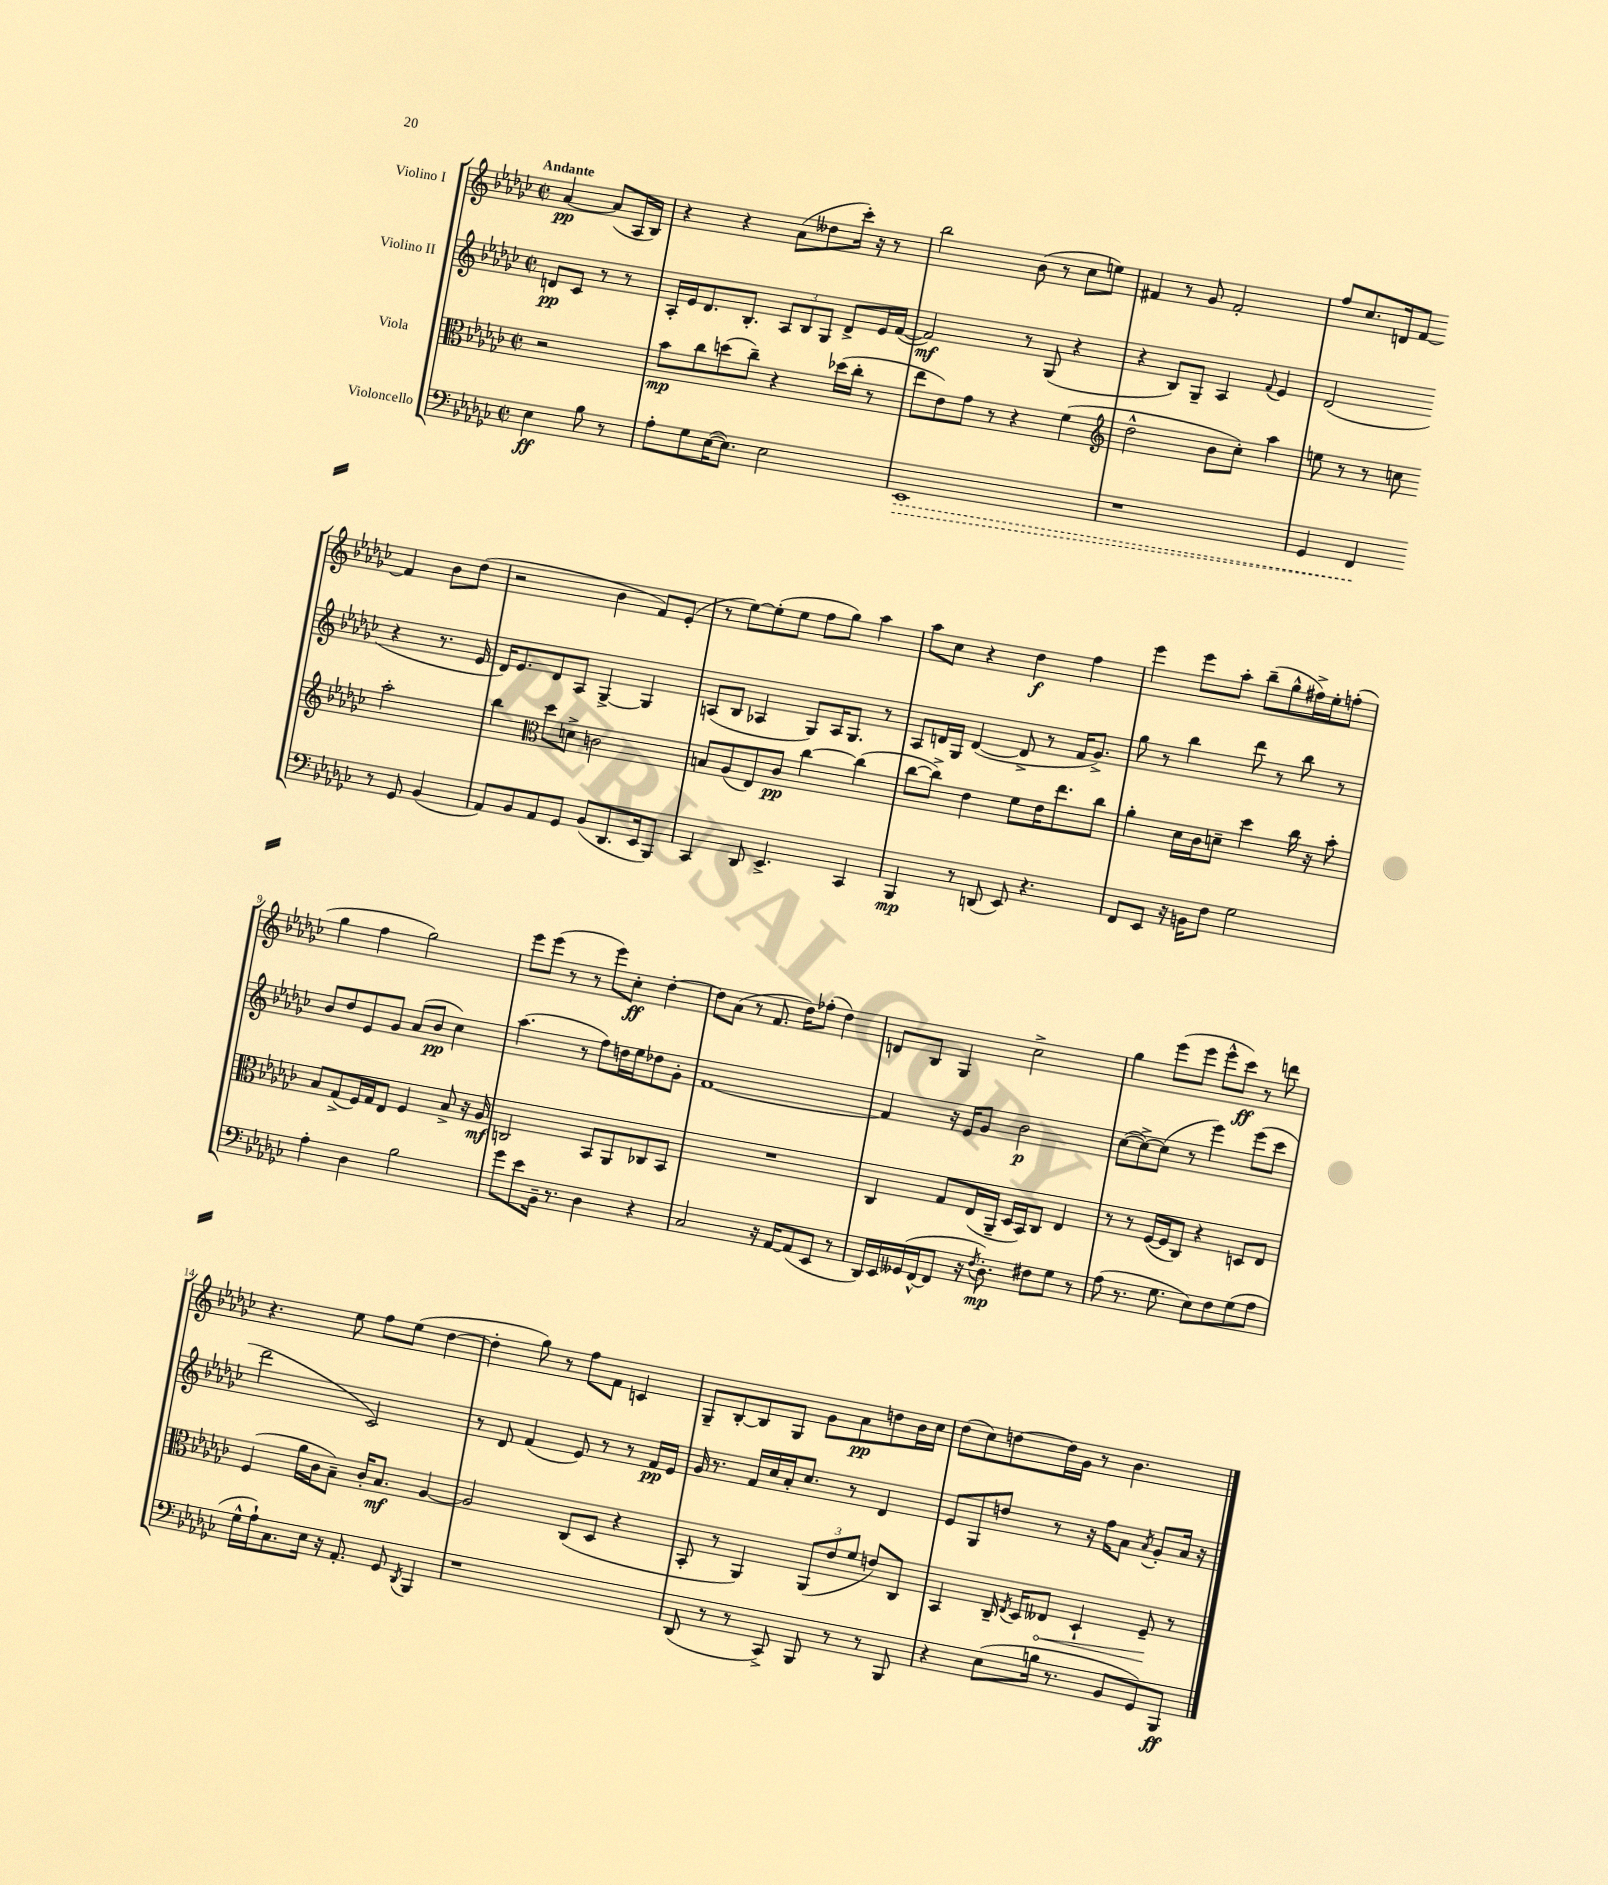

**kern	**dynam	**kern	**dynam	**kern	**dynam	**kern	**dynam
*part4	*part4	*part3	*part3	*part2	*part2	*part1	*part1
*staff4	*staff4	*staff3	*staff3	*staff2	*staff2	*staff1	*staff1
*I"Violoncello	*	*I"Viola	*	*I"Violino II	*	*I"Violino I	*
*clefF4	*	*clefC3	*	*clefG2	*	*clefG2	*
*k[b-e-a-d-g-c-]	*	*k[b-e-a-d-g-c-]	*	*k[b-e-a-d-g-c-]	*	*k[b-e-a-d-g-c-]	*
*M2/2	*	*M2/2	*	*M2/2	*	*M2/2	*
*met(c|)	*	*met(c|)	*	*met(c|)	*	*met(c|)	*
=	=	=	=	=	=	=	=
!	!	!	!	!	!	!LO:TX:a:B:t=Andante	!
4E-\	ff	2r	.	8dn/L	pp	[4a-/	pp
.	.	.	.	8c-/J	.	.	.
8B-\	.	.	.	8r	.	(8a-/L]	.
8r	.	.	.	8r	.	16A-/L	.
.	.	.	.	.	.	16B-/JJ)	.
=1	=1	=1	=1	=1	=1	=1	=1
8A-'\L	.	8b-\L	mp	16A-'/LL	.	4r	.
.	.	.	.	16e-/J	.	.	.
8G-\	.	8cc-\	.	8.d-/	.	.	.
([16E-\K	.	(8ddn\	.	.	.	4r	.
8.E-\J])	.	.	.	8.B-'/J	.	.	.
.	.	8cc-~\J)	.	.	.	.	.
2E-\	.	4r	.	12A-/L	.	(8a-\L	.
.	.	.	.	12B-/	.	.	.
.	.	.	.	.	.	8dd--X\	.
.	.	.	.	12G-/J	.	.	.
.	.	(16dd-X\LL	.	8d-^/L	.	16ccc-'\Jk)	.
.	.	16cc-'\JJ	.	.	.	16r	.
.	.	8r	.	16e-/L	.	8r	.
.	.	.	.	([16f/JJ	.	.	.
=2	=2	=2	=2	=2	=2	=2	=2
!	!LO:HP:b	!	!	!	!	!	!
1EE-	>	8ee-\L	.	2f/])	mf	2bb-\	.
.	.	8e-\)	.	.	.	.	.
.	.	8g-\J	.	.	.	.	.
.	.	8r	.	.	.	.	.
.	.	4r	.	8r	.	(8b-\	.
.	.	.	.	(8G-/	.	8r	.
.	.	(4f\	.	4r	.	8cc-\L	.
.	.	.	.	.	.	8een\J)	.
=3	=3	=3	=3	=3	=3	=3	=3
*	*	*clefG2	*	*	*	*	*
1r	.	2dd-^^\	.	4r	.	4f#X/	.
.	.	.	.	8B-/L)	.	8r	.
.	.	.	.	8G-~/J	.	8g-/	.
.	.	8b-\L	.	4A-/	.	2f#'/	.
.	.	8cc-'\J)	.	.	.	.	.
.	.	.	.	8qqf/	.	.	.
.	.	4aa-\	.	4e-/	.	.	.
=4	=4	=4	=4	=4	=4	=4	=4
4GG-/	.	8een\	.	(2d-/	.	8ff/L	.
.	.	8r	.	.	.	8.cc-/	.
4FF/	.	8r	.	.	.	.	.
.	.	.	.	.	.	16dn/k	.
.	.	8ccn\	.	.	.	[8f/J	.
8r	]	2aa-'\	.	4r	.	4f/]	.
8GG-/	.	.	.	.	.	.	.
(4BB-/	.	.	.	8.r	.	8b-\L	.
.	.	.	.	.	.	(8dd-\J	.
.	.	.	.	16e-/	.	.	.
!!LO:LB:g=z
=5	=5	=5	=5	=5	=5	=5	=5
8AA-/L)	.	4bb-\	.	16d-/KL)	.	2r	.
.	.	.	.	8.e-/	.	.	.
8BB-/	.	.	.	.	.	.	.
*	*	*clefC3	*	*	*	*	*
8AA-/	.	8dd-\L	.	8d-/	.	.	.
8GG-/J	.	8dn^\J	.	8A-/J	.	.	.
(8BB-/L	.	2cn\	.	[4G-^/	.	4b-\	.
8.DD-/	.	.	.	.	.	.	.
.	.	.	.	4G-/]	.	8f/L)	.
16EE-/k	.	.	.	.	.	.	.
8BBB-/J)	.	.	.	.	.	(8e-'/J	.
=6	=6	=6	=6	=6	=6	=6	=6
4CC-/	.	8Bn/L	.	(8An/L	.	8r	.
.	.	(8A-/	.	8B-/J	.	[8ee-\L)	.
8DD-/	.	8E-/)	.	4A-X/	.	(8ee-'\]	.
4.EE-^/	.	8c-/J	pp	.	.	8ee-\J	.
.	.	[4cc-\	.	8G-/L)	.	8ff\L	.
.	.	.	.	16A-/K	.	8gg-\J)	.
.	.	.	.	8.G-/J	.	.	.
4CC-/	.	(4cc-\]	.	.	.	4aa-\	.
.	.	.	.	8r	.	.	.
=7	=7	=7	=7	=7	=7	=7	=7
4BBB-/	mp	[8cc-\L	.	8A-/L	.	8aa-\L	.
.	.	8cc-^\J])	.	16dn/L	.	8cc-\J	.
.	.	.	.	16G-/JJ	.	.	.
8r	.	4e-\	.	([4d/	.	4r	.
(8DDn/	.	.	.	.	.	.	.
8EE-/)	.	8f\L	.	8d^/]	.	4dd-\	f
4.r	.	16e-\K	.	8r	.	.	.
.	.	8.ee-\	.	.	.	.	.
.	.	.	.	16f/KL	.	4ff\	.
.	.	.	.	8.g-^/J)	.	.	.
.	.	8cc-\J	.	.	.	.	.
=8	=8	=8	=8	=8	=8	=8	=8
8FF/L	.	4a-'\	.	8gg-\	.	4eee-\	.
8EE-/J	.	.	.	8r	.	.	.
16r	.	16d-\LL	.	4bb-\	.	8eee-\L	.
16BBn\KL	.	16c-\J	.	.	.	.	.
8F\J	.	8dn~\J	.	.	.	8aa-'\J	.
2G-\	.	4dd-\	.	8ddd-\	.	(8bb-~\L	.
.	.	.	.	8r	.	8gg-^^\	.
.	.	16cc-\	.	8bb-\	.	16ff#X^\L)	.
.	.	16r	.	.	.	16ee-'\J	.
.	.	8b-'\	.	8r	.	(8ffn'\J	.
!!LO:LB:g=z
=9	=9	=9	=9	=9	=9	=9	=9
4A-'\	.	8B-/L	.	8b-/L	.	4gg-\	.
.	.	(8G-^/	.	8dd-/	.	.	.
4D-\	.	16F/L)	.	8e-/	.	4ff\	.
.	.	16G-/J	.	.	.	.	.
.	.	8E-/J	.	8g-/J	.	.	.
2B-\	.	4F/	.	(8a-/L	.	2gg-\)	.
.	.	.	.	8b-/J	pp	.	.
.	.	8B-^/	.	4cc-\)	.	.	.
.	.	16r	.	.	.	.	.
.	.	16A-/	mf	.	.	.	.
=10	=10	=10	=10	=10	=10	=10	=10
8g-\L	.	2Cn/	.	(4.aa-\	.	8eee-\L	.
8e-\	.	.	.	.	.	(8eee-\J	.
16BB-~\Jk	.	.	.	.	.	8r	.
8.r	.	.	.	.	.	.	.
.	.	.	.	8r	.	8r	.
4D-\	.	8BB-/L	.	8ff\L)	.	8eee-\L)	.
.	.	8AA-/	.	16ddn\L	.	8cc-'\J	ff
.	.	.	.	16ee-\J	.	.	.
4r	.	8C-X/	.	8dd-X\	.	[4dd-'\	.
.	.	8BB-/J	.	8g-'\J	.	.	.
=11	=11	=11	=11	=11	=11	=11	=11
2C-/	.	1r	.	[1f	.	8dd-\L]	.
.	.	.	.	.	.	(8a-\J	.
.	.	.	.	.	.	8r	.
.	.	.	.	.	.	8.f/	.
16r	.	.	.	.	.	.	.
[16AA-/KL	.	.	.	.	.	16dd-\KL)	.
(8AA-/]	.	.	.	.	.	(8ff-X'\J	.
8EE-/J	.	.	.	.	.	4dd-\)	.
8r	.	.	.	.	.	.	.
=12	=12	=12	=12	=12	=12	=12	=12
16DD-/LL)	.	4C-/	.	4f/]	.	8dn/L	.
16EE-/	.	.	.	.	.	.	.
(16GG--X/	.	.	.	.	.	8B-/J	.
[16FF^^/J	.	.	.	.	.	.	.
8FF/J]	.	8G-/L	.	16r	.	4G-/	.
.	.	.	.	16e-/KL	.	.	.
16r	.	(16E-/L	.	8g-/J	.	.	.
8qF/	.	.	.	.	.	.	.
8.D-'\)	mp	16AA-~/JJ	.	.	.	.	.
.	.	16D-/LL	.	2b-\	p	2cc-^\	.
.	.	16BB-/J)	.	.	.	.	.
8F#X\L	.	8C-/J	.	.	.	.	.
8G-\J	.	4E-/	.	.	.	.	.
8r	.	.	.	.	.	.	.
=13	=13	=13	=13	=13	=13	=13	=13
(8A-\	.	8r	.	([8cc-\L	.	4gg-\	.
8.r	.	8r	.	8cc-^\_)	.	.	.
.	.	([16F/LL	.	(8cc-\J]	.	(8eee-\L	.
8.G-\	.	16F/J]	.	.	.	.	.
.	.	8C-/J)	.	8r	.	8eee-\J	.
8E-\L)	.	4r	.	4eee-\)	.	8eee-^^\L	.
8F\	.	.	.	.	.	8ccc-\J)	ff
(8G-\	.	8Dn/L	.	(8eee-\L	.	8r	.
8A-\J	.	8E-/J	.	8ccc-\J	.	8dddn\	.
!!LO:LB:g=z
=14	=14	=14	=14	=14	=14	=14	=14
16G-^^\LL	.	(4F/	.	2ddd-\	.	4.r	.
16A-`\J)	.	.	.	.	.	.	.
8.C-\	.	.	.	.	.	.	.
.	.	16a-\LL	.	.	.	.	.
16E-\Jk	.	16c-\J	.	.	.	.	.
16r	.	8B-~\J)	.	.	.	8ee-\	.
8.AA-'/	.	.	.	.	.	.	.
.	.	16c-'/KL	.	2c-/)	.	8ff\L	.
.	.	8.B-/J	mf	.	.	.	.
8GG-/	.	.	.	.	.	(8ee-\J	.
8qDD-/	.	.	.	.	.	.	.
4BBB-/	.	[4A-/	.	.	.	[4dd-\	.
=15	=15	=15	=15	=15	=15	=15	=15
1r	.	2A-/]	.	8r	.	4dd-'\]	.
.	.	.	.	8d-/	.	.	.
.	.	.	.	(4f/	.	8gg-\)	.
.	.	.	.	.	.	8r	.
.	.	(8C-/L	.	8e-/)	.	8ff\L	.
.	.	8D-/J	.	8r	.	8f\J	.
.	.	4r	.	8r	.	4cn/	.
.	.	.	.	16f/LL	pp	.	.
.	.	.	.	16e-/JJ	.	.	.
=16	=16	=16	=16	=16	=16	=16	=16
(8DD-/	.	8BB-'/	.	16g-/	.	8G-~/L	.
.	.	.	.	8.r	.	.	.
8r	.	8r	.	.	.	[8B-'/	.
8r	.	4AA-/)	.	16f/LL	.	8B-/]	.
.	.	.	.	16cc-/	.	.	.
8CC-^/)	.	.	.	16a-'/J	.	8G-/J	.
.	.	.	.	8.cc-/J	.	.	.
8BBB-/	.	(12AA-/L	.	.	.	8g-\L	.
.	.	12e-/	.	.	.	.	.
8r	.	.	.	8r	.	8a-\	pp
.	.	12f/J	.	.	.	.	.
8r	.	8en/L)	.	4d-/	.	8ddn\	.
8BBB-/	.	8C-/J	.	.	.	16b-\L	.
.	.	.	.	.	.	16cc-\JJ	.
=17	=17	=17	=17	=17	=17	=17	=17
4r	.	4BB-/	.	8e-/L	.	(8dd-\L	.
.	.	.	.	8G-/	.	8cc-\)	.
(8E-\L	.	16C-~/	.	8ddn/J	.	[8ddn\	.
.	.	8qE-/	.	.	.	.	.
.	.	16D-/KL	.	.	.	.	.
!	!	!	!LO:HP:b	!	!	!	!
16Bn\Jk	.	8E--X/J	<	8r	.	16dd\L]	.
8.r	.	.	.	.	.	16g-\JJ	.
.	.	4D-`/	.	16r	.	8r	.
.	.	.	.	16ff\KL	.	.	.
8BB-/L	.	.	.	8a-\J	.	4.b-\	.
.	.	.	.	8qa-/	.	.	.
8GG-/)	.	8F~/	.	8g-'/L	.	.	.
8BBB-/J	ff	8r	[	16a-/Jk	.	.	.
.	.	.	.	16r	.	.	.
==	==	==	==	==	==	==	==
*-	*-	*-	*-	*-	*-	*-	*-
